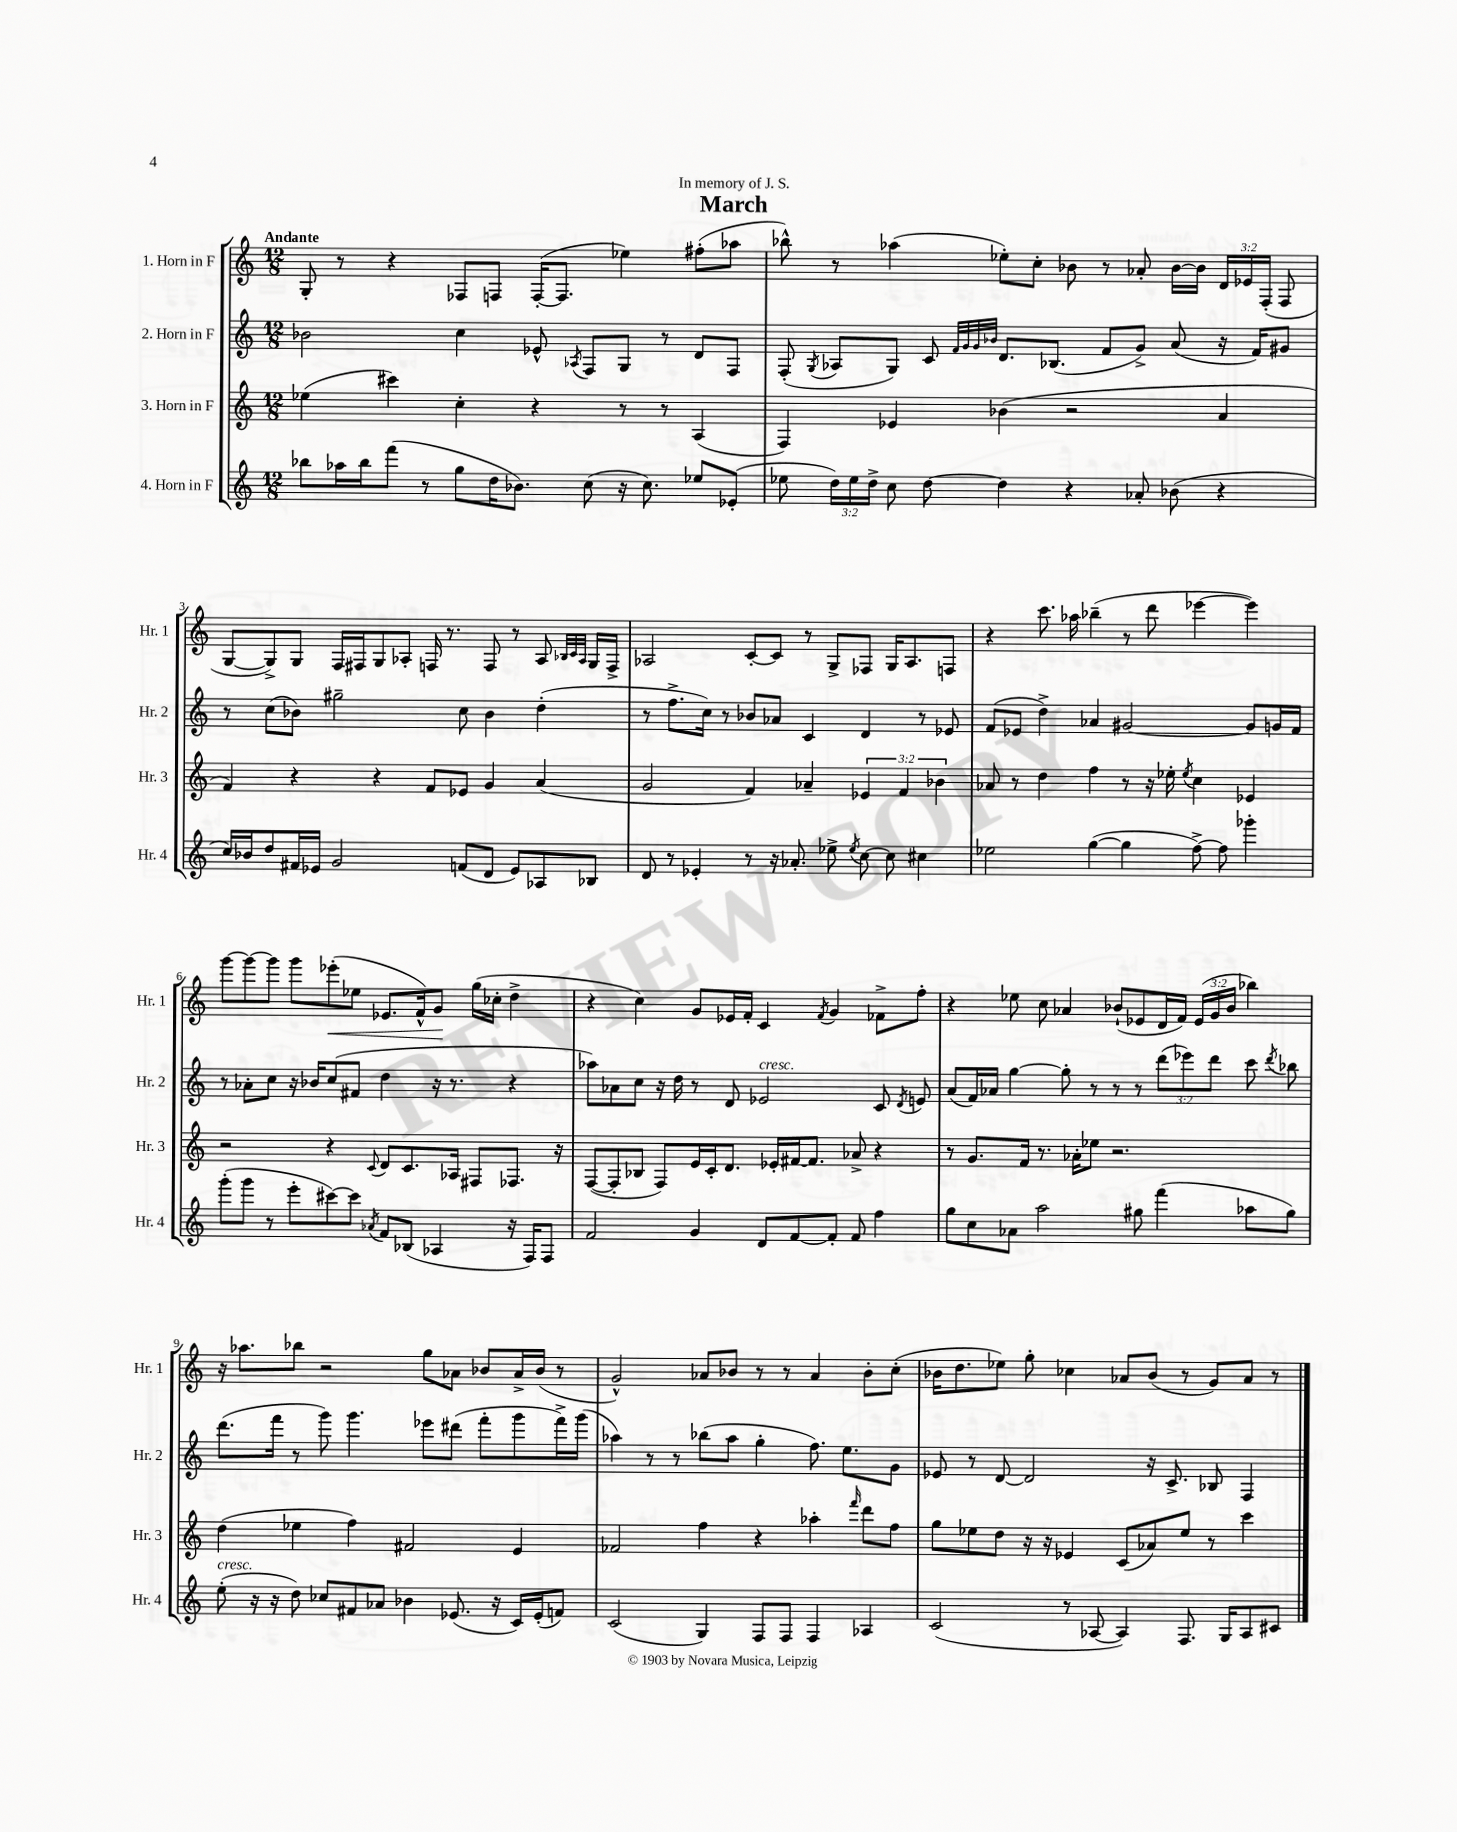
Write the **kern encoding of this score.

**kern	**kern	**kern	**kern
*staff4	*staff3	*staff2	*staff1
*clefG2	*clefG2	*clefG2	*clefG2
*k[]	*k[]	*k[]	*k[]
*M12/8	*M12/8	*M12/8	*M12/8
8bb-	(4ee-	2b-	8G'
16aa-	.	.	8r
16bb-	.	.	.
(8fff	4ccc#)	.	4r
8r	.	.	.
8gg	4cc'	4cc	8F-
16dd	.	.	8F
8.b-)	.	.	.
.	4r	8e-^^	([16F'
.	.	.	8.F]
.	.	8qA-	.
(8cc	.	8F	.
16r	8r	8G	4ee-)
8.cc)	.	.	.
.	8r	8r	.
8ee-	(4A	8d	(8ff#'
(8e-'	.	8F	8aa-
=	=	=	=
8ee-	4F)	(8F'	8bb-^^)
.	.	8qG	.
24dd)	.	8A-	8r
24ee-	.	.	.
24dd^	.	.	.
8cc	4e-	8G)	(4aa-
[8dd	.	8c	.
.	.	32qqf	.
.	.	32qqg	.
.	.	32qqg	.
.	.	32qqb-	.
4dd]	(4b-	8.d	8ee-')
.	.	.	8cc'
.	.	(8.B-	.
4r	2r	.	8b-
.	.	8f	8r
8a-'	.	8g^)	8a-'
(8b-	.	(8a	[16b-
.	.	.	16b-]
4r	4a	16r	24d
.	.	.	24e-
.	.	16f)	.
.	.	.	(24F'
.	.	8g#	8F
=	=	=	=
16cc)	4f)	8r	[8G
16b-	.	.	.
8dd	.	(8cc	8G^])
16f#	4r	8b-)	8G
16e-	.	.	.
2g	.	2gg#~	16F
.	.	.	16F#
.	4r	.	8G
.	.	.	8A-'
.	8f	.	16F
.	.	.	8.r
(8f	8e-	8cc	.
8d	4g	4b-	8F
8e-)	.	.	8r
8A-	(4a	(4dd'	8A-
.	.	.	32qqB-
.	.	.	32qqc
.	.	.	32qqA-
8B-	.	.	16G
.	.	.	16F^
=	=	=	=
8d	2g	8r	2A-
8r	.	8.ff^	.
4e-'	.	.	.
.	.	16cc)	.
.	.	8r	.
8r	4f)	8b-	[8c'
16r	.	8a-	8c]
8.a-'	.	.	.
.	4a-~	4c	8r
8ee-^	.	.	8G^
8qee-	.	.	.
[8cc	6e-	4d	8F-
8cc]	.	.	16G
.	6f	.	.
.	.	.	8.A-
4cc#	.	8r	.
.	6b-	.	.
.	.	8e-	8F
=	=	=	=
2ee-	8a-	(8f	4r
.	8r	8e-	.
.	4dd	4dd^)	8.ccc
.	.	.	16aa-
([4gg	4ff	4a-	(4bb-~
4gg]	8r	[2g#	8r
.	16r	.	8ddd
.	16ee-'	.	.
.	8qee-	.	.
[8ff^)	4cc	.	[4eee-
8ff]	.	.	.
4ggg-'	4e-	8g#]	4eee-])
.	.	16g	.
.	.	16f	.
=	=	=	=
(8ggg'	2r	8r	[8ggg
8ggg	.	8a-'	8ggg_
8r	.	8cc	8ggg]
8eee'	.	16r	8ggg
.	.	16b-	.
[8ccc#)	4r	(8cc	(8eee-'
8ccc#]	.	8f#	8ee-
8qa-	8qqc	.	.
8f	8d	4dd	8.e-
(8B-	8.c	.	.
.	.	.	16f^^)
4A-	.	16r	8g
.	16A-	8.r	.
.	8F#	.	(16gg
.	.	.	16cc-'
16r	8.F-	4r	4dd^
16F)	.	.	.
8F	.	.	.
.	16r	.	.
=	=	=	=
2f	([8F	8aa-)	4r
.	8F']	8a-	.
.	8B-	8cc	4cc)
.	8F)	16r	.
.	.	16dd	.
4g	16e	8r	8g
.	16c'	.	.
.	8.d	8d	16e-
.	.	.	16f'
8d	.	2e-	4c
.	16e-'	.	.
[8f	[16f#	.	.
.	8.f#]	.	.
.	.	.	8qf
8f']	.	.	4g
8f	8a-^	.	.
4ff	4r	8c	8f-^
.	.	8qd	.
.	.	8e	8ff'
=	=	=	=
8gg	8r	(8a	4r
8cc	8.g	16f)	.
.	.	16a-	.
8a-	.	[4gg	8ee-
.	16f	.	.
2aa	8.r	.	8cc
.	.	8gg']	4a-
.	16a-'	.	.
.	8ee-	8r	.
.	2.r	8r	(8b-`
8gg#	.	8r	8e-
(4fff	.	(12ddd	16d
.	.	.	16f)
.	.	12eee-)	.
.	.	.	(24e-
.	.	12ddd	24g
.	.	.	24b-
8aa-	.	8ccc	4bb-)
.	.	8qddd	.
8gg#)	.	8bb-	.
=	=	=	=
(8ee'	(4dd	(8.ddd	16r
.	.	.	8.aa-
16r	.	.	.
16r	.	16fff	.
8dd)	4ee-	8r	8bb-
8cc-	.	8ggg)	2r
8f#	4ff)	4.ggg	.
8a-	.	.	.
4b-	2f#	.	.
.	.	8eee-	8gg
(8.e-	.	(8ddd#	8a-
.	.	8fff'	8b-
16r	.	.	.
16c)	4e	8ggg	16a-^
(16e-'	.	.	(16b-
8f)	.	16fff^)	8r
.	.	(16ggg	.
=	=	=	=
(2c	2f-	4aa-)	2g^^)
.	.	8r	.
.	.	8r	.
4G)	4ff	(8bb-	8a-
.	.	8aa-	8b-
8F	4r	4gg'	8r
8F	.	.	8r
4F	4aa-'	8.ff)	4a-
.	.	8.ee	.
.	16qqfff	.	.
4A-	8ddd	.	8b-'
.	8ff	8g	(8cc'
=	=	=	=
(2c	8gg	8e-	16b-
.	.	.	8.dd
.	8ee-	8r	.
.	8dd	[8d	8ee-)
.	16r	2d]	8gg'
.	16r	.	.
8r	4e-	.	4cc-
[8A-	.	.	.
4A-])	(8c	.	8a-
.	8a-)	16r	(8b-
.	.	8.c^	.
8.F	8ee-	.	8r
.	8r	8B-	8g)
16G	.	.	.
8A-	4ccc	4F	8a-
8c#	.	.	8r
==	==	==	==
*-	*-	*-	*-
